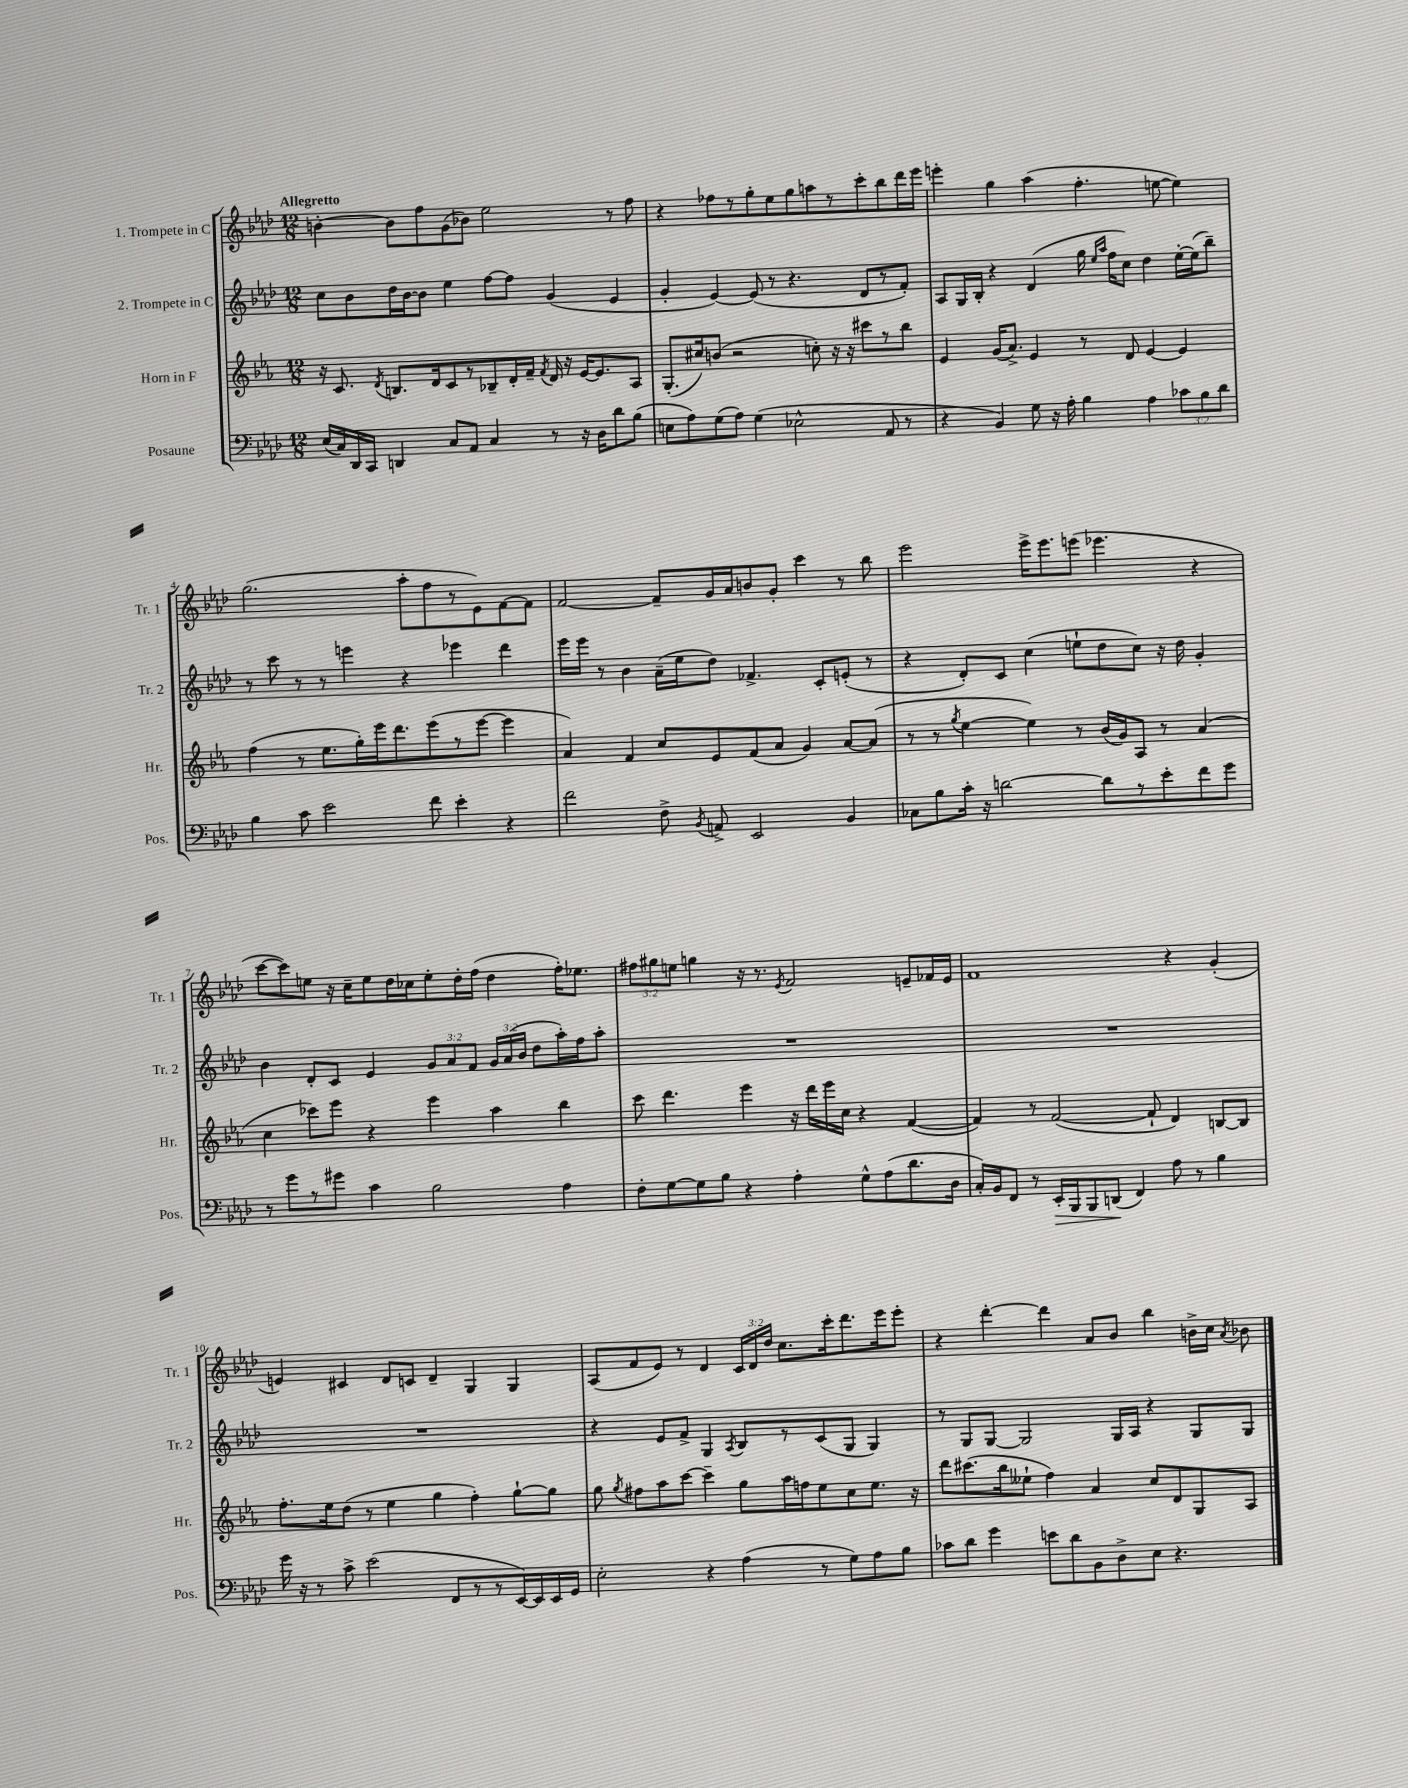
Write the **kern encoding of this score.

**kern	**dynam	**kern	**kern	**kern
*part4	*part4	*part3	*part2	*part1
*staff4	*staff4	*staff3	*staff2	*staff1
*I"Posaune	*	*I"Horn in F	*I"2. Trompete in C	*I"1. Trompete in C
*I'Pos.	*	*I'Hr.	*I'Tr. 2	*I'Tr. 1
*clefF4	*	*clefG2	*clefG2	*clefG2
*k[b-e-a-d-]	*	*k[b-e-a-]	*k[b-e-a-d-]	*k[b-e-a-d-]
*M12/8	*	*M12/8	*M12/8	*M12/8
=1	=1	=1	=1	=1
!	!	!	!	!LO:TX:a:B:t=Allegretto
(16E-/LL	.	16r	8cc\L	[4bn'\
16C/)	.	8.c/	.	.
16DD-/	.	.	8b-\	.
16CC/JJ	.	.	.	.
.	.	8qd/	.	.
4DDn/	.	8.Bn/L	16dd-\L	8b\L]
.	.	.	[16b-\J	.
.	.	.	8b-\J]	8ff\
.	.	16d/k	.	.
8C/L	.	8c/	4ee-\	(8g\
8AA-/J	.	8r	.	8b-X\J)
4C/	.	8B-X~/	[8ff\L	2ee-\
.	.	16d'/L	8ff\J]	.
.	.	16f~/JJ	.	.
.	.	8qf/	.	.
8r	.	16d/	(4g/	.
.	.	16r	.	.
16r	.	[16e-/KL	.	.
16D-\KL	.	8.e-/]	.	.
8d-\	.	.	4e-/	8r
(8B-\J	.	8A-/J	.	8ff\
=2	=2	=2	=2	=2
8En\L	.	(8.G'/L	4g'/	4r
8A-\)	.	.	.	.
.	.	16cc#X/k)	.	.
(8G\	.	(8bn/J	[4e-/)	8ff-X\L
8A-\J)	.	2r	.	8r
(4G\	.	.	(8e-/]	8gg'\
.	.	.	8r	8ee-\
2E-X^^\	.	.	4.r	8gg\
.	.	8ccn'\)	.	8aan\
.	.	16r	.	8r
.	.	16r	.	.
.	.	8ccc#X\L	8d-/L	8ccc'\
8AA-/	.	8r	8r	8bb-\
8r	.	8bb-\J	8f'/J)	16ddd-\L
.	.	.	.	16eee-\JJ
=3	=3	=3	=3	=3
4r	.	4e-/	8A-/L	4eeen'\
.	.	.	16G/L	.
.	.	.	16B-'/JJ	.
4BB-/)	.	(16g/KL	4r	4gg\
.	.	8.a-^/J)	.	.
8G\	.	4e-/	(4d-/	(4aa-\
16r	.	.	.	.
16A-'\	.	.	.	.
4B-\	.	8r	16gg\	4.ff'\
.	.	.	16qqee-/LL	.
.	.	.	16qqaa-/JJ	.
.	.	.	16ff\KL	.
.	.	8d/	8cc\J)	.
4A-\	.	[4e-/	4dd-\	.
.	.	.	.	[8een\
12c-X\L	.	4e-/]	[16ee-'\LL	4ee\])
.	.	.	(16ee-\J]	.
12B-\	.	.	.	.
.	.	.	8bb-~\J)	.
12d-\J	.	.	.	.
!!LO:LB:g=z
=4	=4	=4	=4	=4
4B-\	.	(4ff\	8r	(2.gg\
.	.	.	8ccc\	.
8c\	.	8r	8r	.
2e-\	.	8.ee-\L	8r	.
.	.	.	4eeen\	.
.	.	16gg'\L)	.	.
.	.	16eee-\J	.	.
.	.	8.ddd\	.	.
.	.	.	4r	8aa-'\L
8f\	.	(8eee-\	.	8ff\
4e-'\	.	8r	4eee-X\	8r
.	.	[8eee-\J	.	8e-\)
4r	.	4eee-\]	4ddd-\	[8f\
.	.	.	.	8f\J]
=5	=5	=5	=5	=5
2f\	.	4a-/)	16eee-\LL	[2f/
.	.	.	16eee-\JJ	.
.	.	.	8r	.
.	.	4f/	4b-\	.
8F^\	.	8cc/L	(16a-~\LL	8f~/L]
.	.	.	16ee-\J	.
8qBB-/	.	.	.	.
8AAn^/	.	8e-/	8dd-\J)	16g/L
.	.	.	.	16a-/J
2EE-/	.	(8f/	4.f-X^/	8bn/
.	.	8a-/J	.	8g'/J
.	.	4g/)	.	4ccc\
.	.	.	8c'/L	.
4BB-/	.	[8a-/L	(8en'/J	8r
.	.	(8a-/J]	8r	8bb-\
=6	=6	=6	=6	=6
8C-X\L	.	8r	4r	2eee-\
8B-\	.	8r	.	.
.	.	8qgg/	.	.
16c'\Jk	.	[4ee-\	8d-'/L)	.
16r	.	.	.	.
[2dn\	.	.	8c/J	.
.	.	4ee-\])	(4cc\	16eee-^\KL
.	.	.	.	8.eee-\
.	.	8r	8een`\L	(8eeen\J
8d\L]	.	(16b-/LL	8dd-\	4.eee-X\
.	.	16g/J)	.	.
8r	.	8A-/J	8cc\J)	.
8e-'\	.	8r	16r	.
.	.	.	16dd-\	.
8f\	.	(4a-/	4g'/	4r
8g\J	.	.	.	.
!!LO:LB:g=z
=7	=7	=7	=7	=7
8r	.	4cc\	4b-\	[8ccc\L
8g\L	.	.	.	8ccc\])
8r	.	8ccc-X\L)	8d-'/L	8een\J
8g#X\J	.	8eee-\J	8c/J	16r
.	.	.	.	16cc~\KL
4c\	.	4r	4e-/	8ee\
.	.	.	.	16dd-\L
.	.	.	.	16cc-X\J
2B-\	.	4eee-\	12g/L	8ee'\
.	.	.	12a-/	.
.	.	.	.	16dd-'\L
.	.	.	12f/J	.
.	.	.	.	(16ff\JJ
.	.	4aa-\	24g/LL	4dd-\
.	.	.	(24a-/	.
.	.	.	24b-/JJ	.
.	.	.	8dd-\L	.
4A-\	.	4bb-\	16aa-'\L)	16ff'\KL)
.	.	.	16ff\J	8.ee-X\J
.	.	.	8aa-'\J	.
=8	=8	=8	=8	=8
8F'\L	.	8ccc\	1.r	12ff#X\L
.	.	.	.	12gg#X\
[8G\	.	4.ddd\	.	.
.	.	.	.	12een\J
8G\]	.	.	.	4ggn\
8B-\J	.	.	.	.
4r	.	4eee-\	.	16r
.	.	.	.	8.r
.	.	.	.	8qe-/
4A-'\	.	16r	.	2f/
.	.	16ddd\LL	.	.
.	.	16eee-\	.	.
.	.	16cc\JJ	.	.
8G^^\L	.	4r	.	.
(8A-\	.	.	.	.
8.d-\	.	([4f/	.	8en~/L
.	.	.	.	16f-X/L
16D-\Jk	.	.	.	16e/JJ
=9	=9	=9	=9	=9
16C'/LL)	.	4f/])	1.r	1f
16BB-/J	.	.	.	.
8FF/J	.	.	.	.
8r	.	8r	.	.
!	!LO:HP:b	!	!	!
16EE-'/LL	>	([2f/	.	.
16BBB-/J	.	.	.	.
8BBB-/	.	.	.	.
(8DDn/J	.	.	.	.
4FF/)	]	.	.	.
.	.	8f`/]	.	.
8A-\	.	4d/)	.	4r
8r	.	.	.	.
4B-\	.	[8Bn/L	.	(4g'/
.	.	8B/J]	.	.
!!LO:LB:g=z
=10	=10	=10	=10	=10
16g\	.	8.ff'\L	1.r	4en/)
16r	.	.	.	.
8r	.	.	.	.
.	.	16ee-\k	.	.
8c^\	.	(8dd\J	.	4c#X/
(2e-\	.	8r	.	.
.	.	4ee-\	.	8d-/L
.	.	.	.	8cn/J
.	.	4gg\	.	4d-~/
8FF/L	.	.	.	.
8r	.	4ff'\)	.	4G/
8r	.	.	.	.
[16EE-/L)	.	[8gg`\L	.	4G/
16EE-/]	.	.	.	.
16EE-/	.	8gg\J]	.	.
16GG/JJ	.	.	.	.
=11	=11	=11	=11	=11
2E-'\	.	8gg\	4r	(8A-/L
.	.	8qgg/	.	.
.	.	8ff#X\L	.	8f/
.	.	8aa-\	8e-/L	8e-/J)
.	.	[8ccc\J	8f^/J	8r
4r	.	4ccc~\]	4G/	4d-/
.	.	.	8qA-/	.
(4A-\	.	8gg\L	8B-/L	24c/LL
.	.	.	.	24d-/
.	.	.	.	24dd-/JJ
.	.	16aa-\L	8r	8.cc\L
.	.	16ffn\J	.	.
8r	.	8ee-\	(8c/	.
.	.	.	.	16ccc'\k
8G\L)	.	8cc\	8G/J	8.ddd-\
8A-\	.	8.ee-\J	4G/)	.
.	.	.	.	16eee-\k
8B-\J	.	.	.	8eee-'\J
.	.	16r	.	.
=12	=12	=12	=12	=12
8c-X\L	.	8ddd\L	8r	4r
8d-\J	.	(8.ccc#X\	8G/L	.
4g\	.	.	[8G/J	[4ddd-'\
.	.	16bb-\k	.	.
.	.	8ee--X`\J	2G/]	.
8en\L	.	4ff\)	.	4ddd-\]
8d-\	.	.	.	.
8BB-\	.	4a-/	.	8a-/L
8D-^\	.	.	16G/LL	8b-/J
.	.	.	16A-/JJ	.
8E-\J	.	8cc/L	4r	4bb-\
4.r	.	8d/	.	.
.	.	8G/	8G/L	16bn^\LL
.	.	.	.	16cc\JJ
.	.	.	.	8qa-/
.	.	8A-/J	8G/J	8b-X\
==	==	==	==	==
*-	*-	*-	*-	*-
